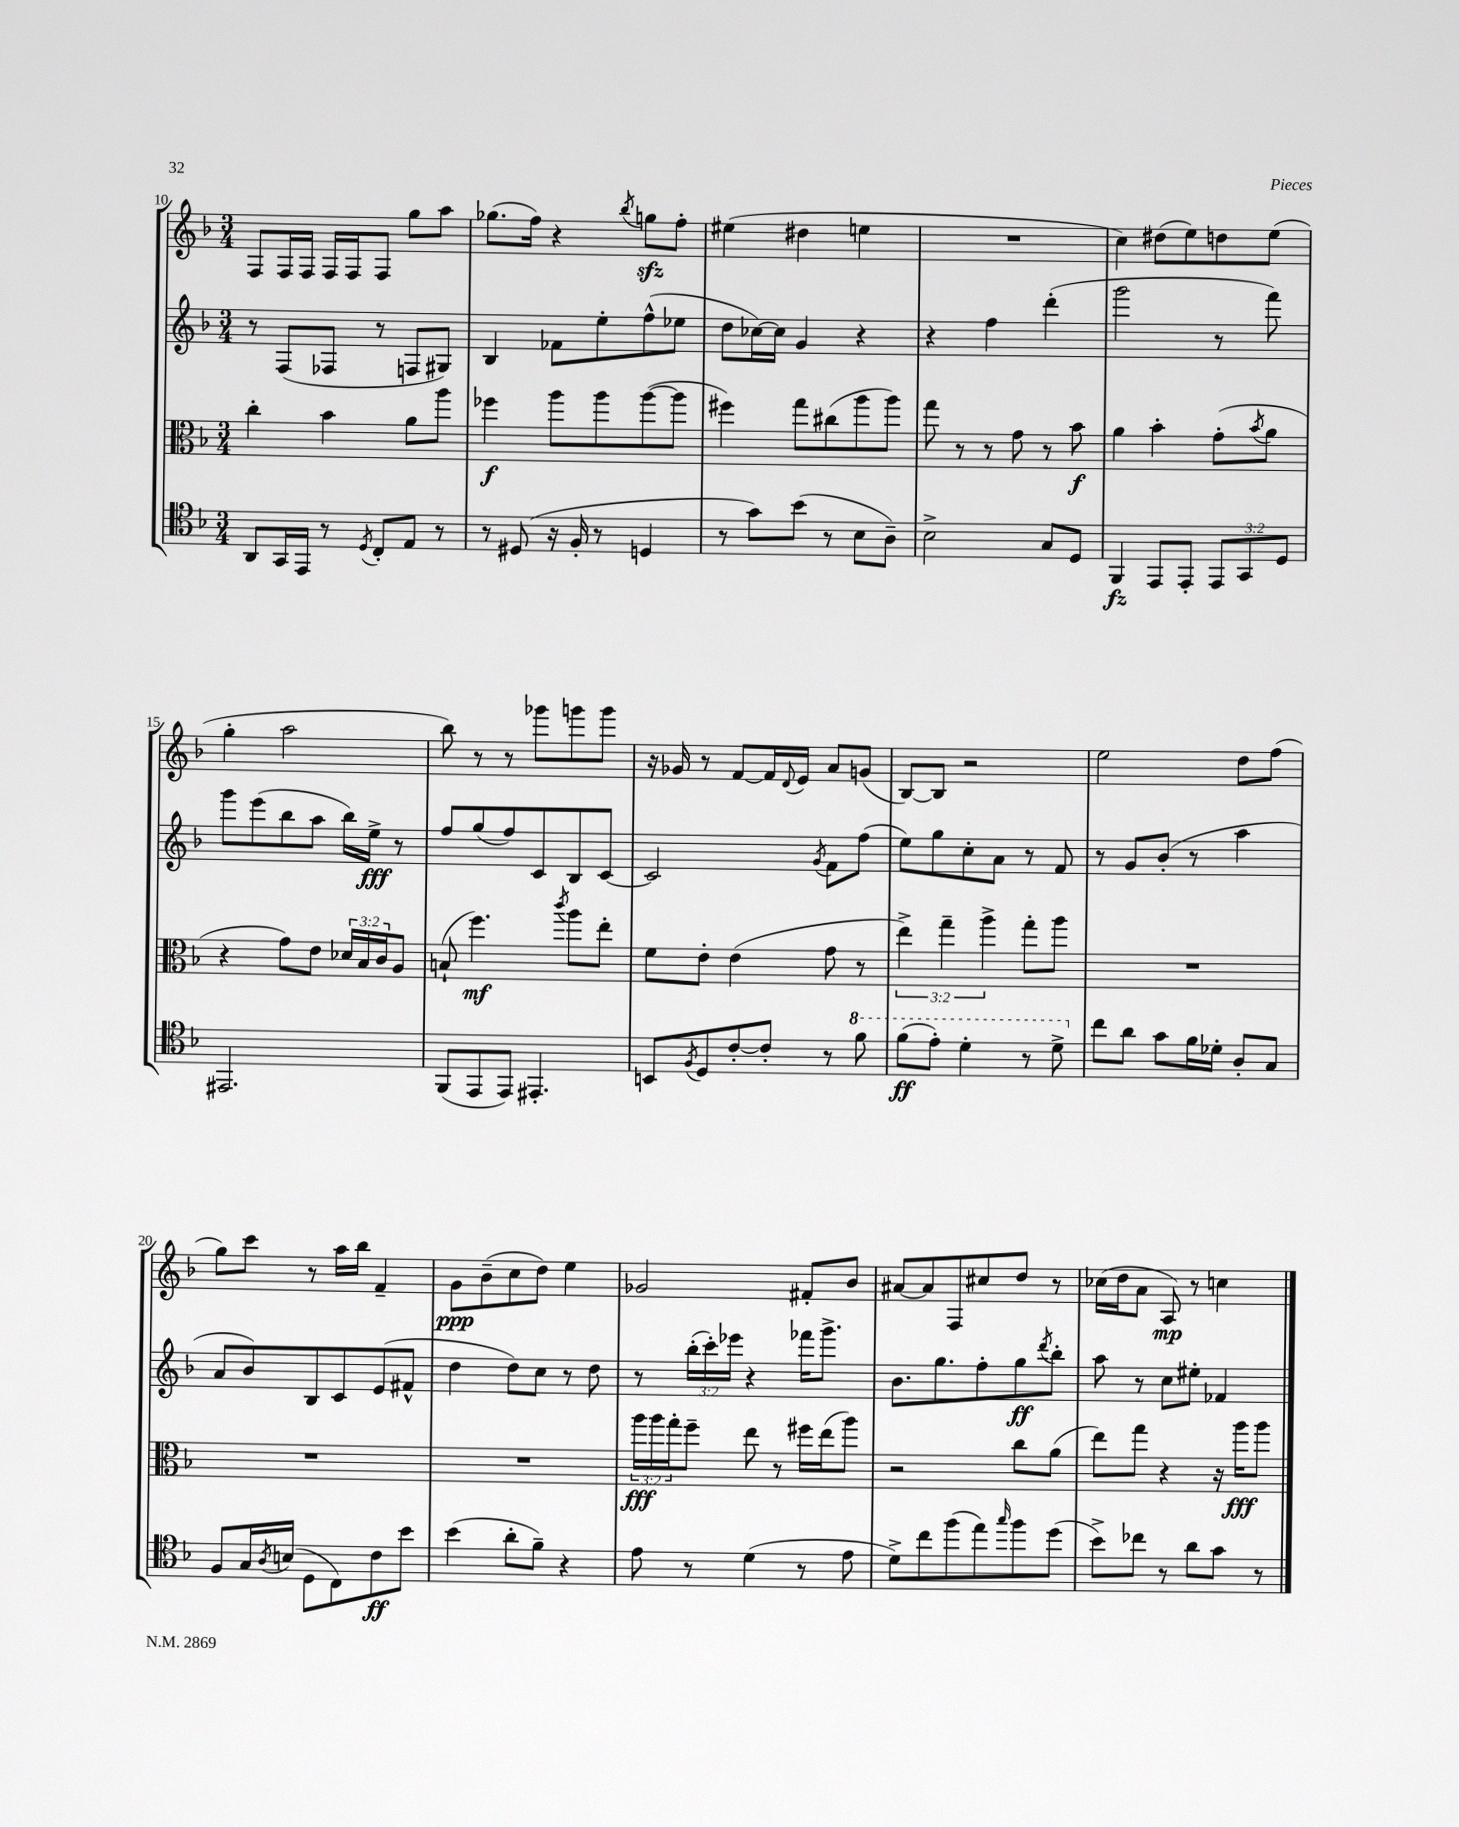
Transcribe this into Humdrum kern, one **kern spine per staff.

**kern	**kern	**kern	**kern
*staff4	*staff3	*staff2	*staff1
*clefC4	*clefC3	*clefG2	*clefG2
*k[b-]	*k[b-]	*k[b-]	*k[b-]
*M3/4	*M3/4	*M3/4	*M3/4
8AA/L	4cc'\	8r	8F/L
16GG/L	.	(8F/L	16F/L
16EE/JJ	.	.	16F/JJ
8r	4b-\	8F-/J	16F/LL
.	.	.	16F/J
8qD/	.	.	.
8C'/L	.	8r	8F/J
8E/J	8a\L	8F/L	8gg\L
8r	8aa\J	8G#/J)	8aa\J
=	=	=	=
8r	4ff-\	4B-/	(8.gg-\L
(8D#/	.	.	.
.	.	.	16ff\Jk)
16r	8aa\L	8f-\L	4r
16F'/	.	.	.
8r	8aa\	8ee'\	.
.	.	.	8qbb-/
4D/	([8aa\	(8ff^^\	8gg\L
.	8aa\]J	8ee-\J	8ff'\J
=	=	=	=
8r	4ff#\)	8dd\L	(4ee#\
8g\L)	.	[16cc-\L)	.
.	.	16cc-\]JJ	.
(8b-\J	8gg\L	4g/	4dd#\
8r	(8cc#\	.	.
8B-\L	8aa\	4r	4ee\
8A~\J)	8aa\J)	.	.
=	=	=	=
2B-^\	8gg\	4r	2.r
.	8r	.	.
.	8r	4ff\	.
.	8g\	.	.
8G/L	8r	(4ddd'\	.
8D/J	8b-\	.	.
=	=	=	=
4FF/	4a\	2ggg\	4cc\)
8EE/L	4b-'\	.	(8dd#\L
8EE'/J	.	.	8ee\)
12EE/L	(8g'\L	8r	8dd\
12GG/	.	.	.
.	8qb-/	.	.
.	8a\J	8fff\)	(8ee\J
12D/J	.	.	.
=	=	=	=
2.EE#/	4r	8ggg\L	4gg'\
.	.	(8eee\	.
.	8g\L)	8bb-\	2aa\
.	8e\J	8aa\J	.
.	24d-/LL	16bb-\LL)	.
.	24B-/	.	.
.	.	16ee^\JJ	.
.	24c/J	.	.
.	8A/J	8r	.
=	=	=	=
(8FF/L	(8B`/	8ff/L	8bb-\)
8EE/	4.ff\)	(8gg/	8r
8EE/J)	.	8ff/)	8r
4.EE#'/	.	8c/	8ggg-\L
.	8qccc/	.	.
.	8aa\L	8B-/	8ggg\
.	8ee'\J	[8c/J	8ggg\J
=	=	=	=
8BB/L	8f\L	2c/]	16r
.	.	.	16g-/
8qF/	.	.	.
8D/	8e'\J	.	8r
[8c'/	(4e\	.	[8f/L
8c'/]J	.	.	16f/]L
.	.	.	8qqd/
.	.	.	16e/JJ
.	.	8qg/	.
8r	8g\	8f\L	8a/L
8ff\	8r	(8ff\J	(8g/J
=	=	=	=
(8ff\L	6ee^\)	8ee\L)	[8B-/L)
8ee'\J)	.	8gg\	8B-/]J
.	6gg~\	.	.
4dd'\	.	8cc'\	2r
.	6aa^\	.	.
.	.	8a\J	.
8r	8gg'\L	8r	.
8dd^\	8aa\J	8f/	.
=	=	=	=
8cc\L	2.r	8r	2ee\
8a\J	.	8g/L	.
8g\L	.	(8b-'/J	.
16f\L	.	8r	.
16d-'\JJ	.	.	.
8A'/L	.	4aa\	8dd\L
8G/J	.	.	(8ff\J
=	=	=	=
8F/L	2.r	8a/L	8gg\L)
16G/L	.	8b-/)	8ccc\J
8qA/	.	.	.
(16B/JJ	.	.	.
8D\L	.	8B-/	8r
8C\)	.	8c/	16aa\LL
.	.	.	16bb-\JJ
8c\	.	(8e/	4f~/
8b-\J	.	8f#^^/J	.
=	=	=	=
(4b-\	2.r	4dd\	8g\L
.	.	.	(8b-~\
8a'\L	.	8dd\L)	8cc\
8f~\J)	.	8cc\J	8dd\J)
4r	.	8r	4ee\
.	.	8dd\	.
=	=	=	=
8e\	24aa\LL	8r	2g-/
.	24aa\	.	.
.	24gg'\J	.	.
8r	8ff~\J	(24bb-'\LL	.
.	.	24ccc'\)	.
.	.	24eee-\JJ	.
(4d\	8ee\	4r	.
.	8r	.	.
8r	16ff#\LL	16fff-\LK	8f#'/L
.	(16ee\J	8.ggg^\J	.
8e\	8aa\J)	.	8b-/J
=	=	=	=
8d^\L)	2r	8.b-\L	[8a#/L
8cc\	.	.	8a#/]
.	.	8.gg\	.
(8ff\	.	.	8F/
8ee\)	.	8ff'\	8cc#/
16qqgg/	.	.	.
8ff\	8cc\L	8gg\	8dd/J
.	.	8qddd/	.
(8dd\J	(8a\J	8bb-'\J	8r
=	=	=	=
8b-^\L)	8ee\L)	8aa\	(16cc-\LL
.	.	.	16dd\J
8cc-\J	8gg\J	8r	8a\J
8r	4r	8cc\L	8A/)
8a\L	.	8ee#'\J	8r
8g\J	16r	4f-/	4cc\
.	16aa\LK	.	.
8r	8aa\J	.	.
==	==	==	==
*-	*-	*-	*-
